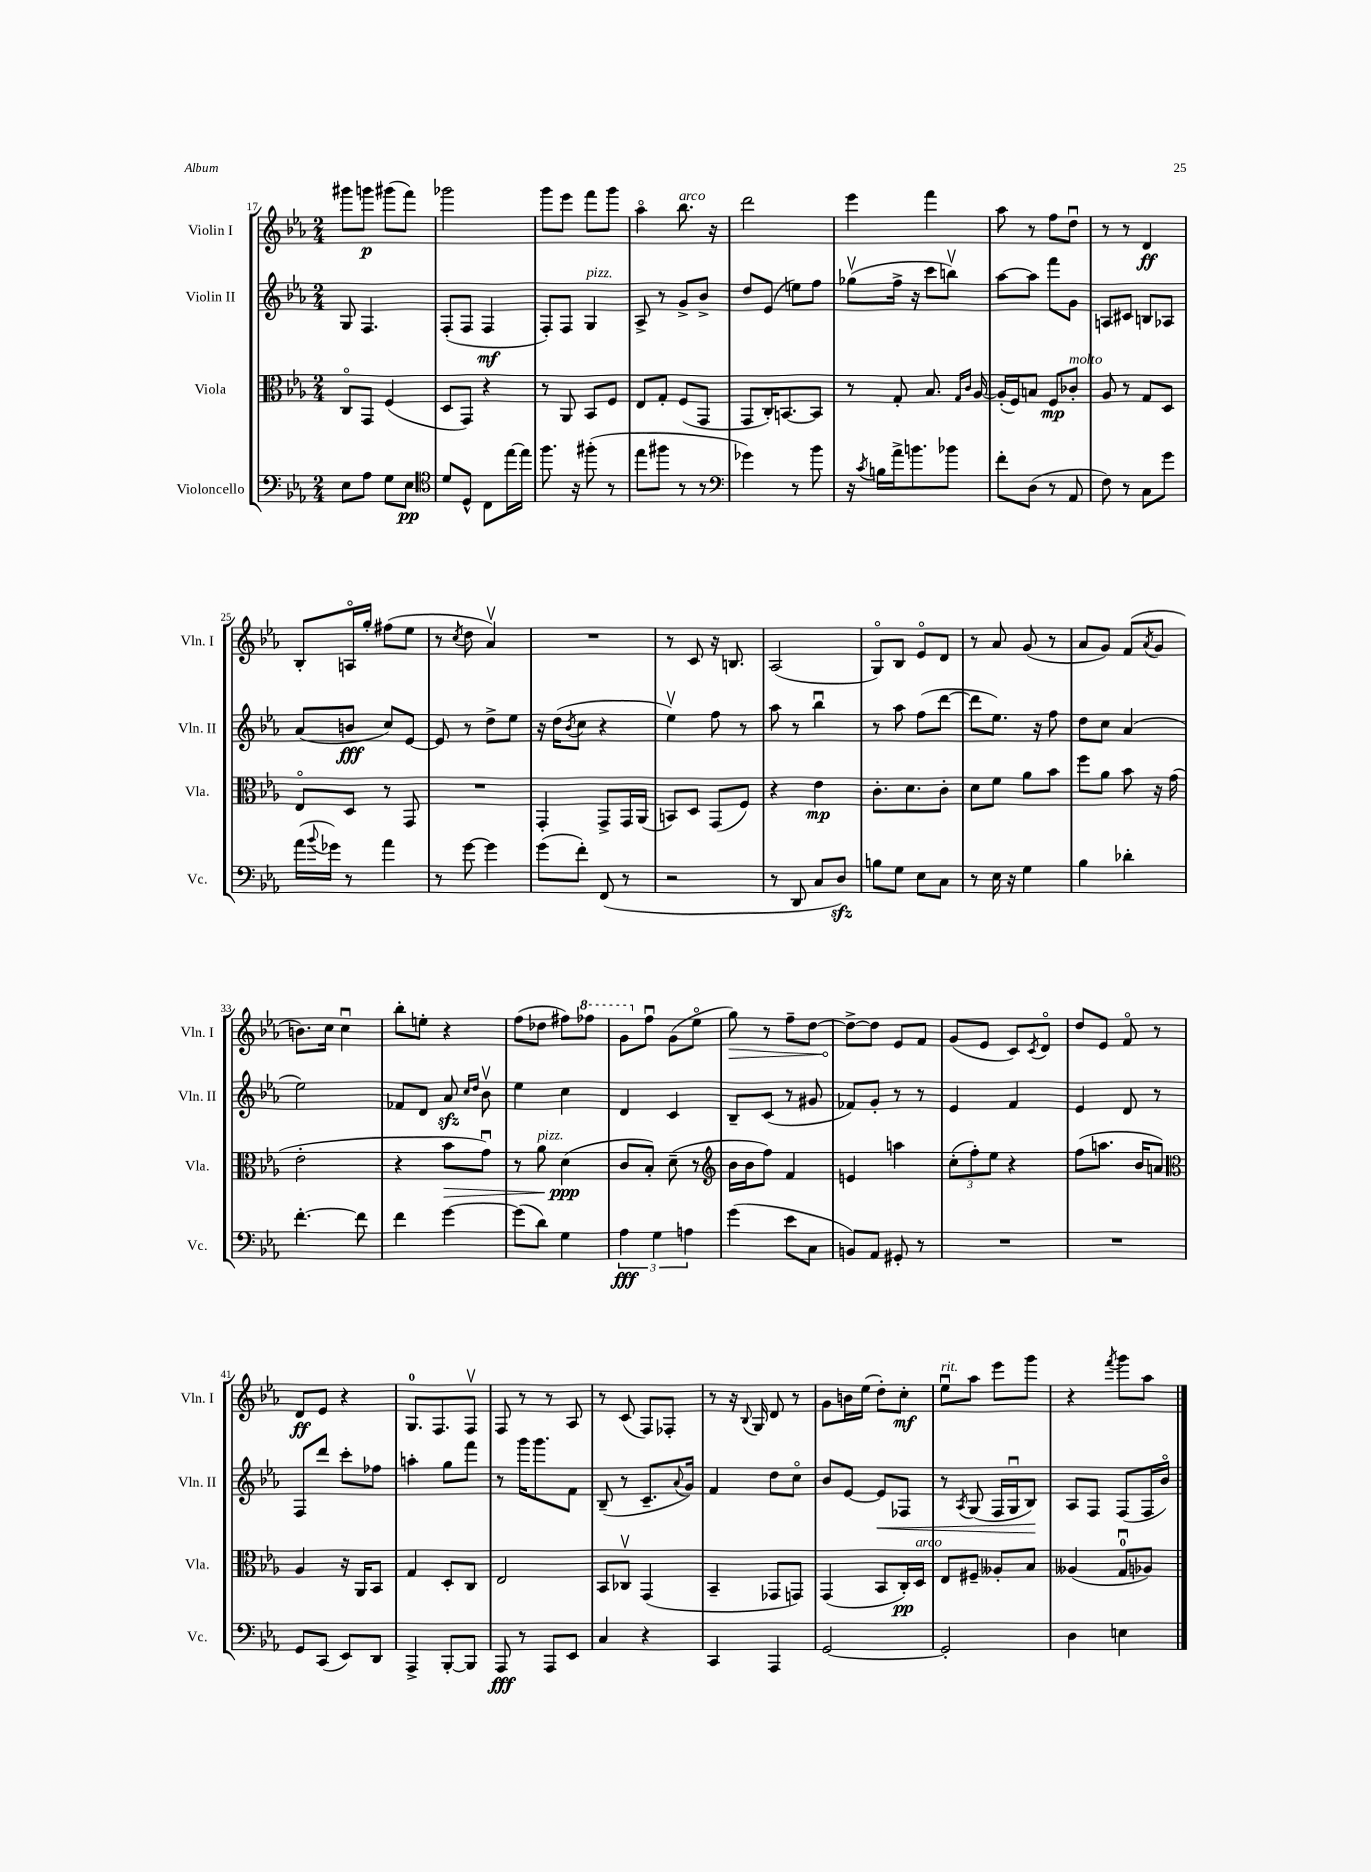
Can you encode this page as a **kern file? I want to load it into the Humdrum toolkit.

**kern	**kern	**kern	**kern
*staff4	*staff3	*staff2	*staff1
*clefF4	*clefC3	*clefG2	*clefG2
*k[b-e-a-]	*k[b-e-a-]	*k[b-e-a-]	*k[b-e-a-]
*M2/4	*M2/4	*M2/4	*M2/4
8E-	8Co	8G	8ggg#
8A-	8GG	4.F	8ggg
8G	(4F	.	(8ggg#
8E-	.	.	8fff)
=	=	=	=
*clefC4	*	*	*
8d	8D	(8F'	2ggg-
8D^^	8GG)	8F	.
8C	4r	4F	.
[16ee-	.	.	.
16ee-]	.	.	.
=	=	=	=
8.ff	8r	8F')	8ggg
.	8AA-	8F	8eee-
16r	.	.	.
(8ff#'	8BB-	4G	8fff
8r	8F	.	8ggg
=	=	=	=
8ee-	8E-	8A-^	4aa-o
8ff#	8G'	8r	.
8r	(8F	8g^	8.bb-
8r	8GG	8b-^	.
.	.	.	16r
=	=	=	=
*clefF4	*	*	*
4g-)	8GG	8dd	2ddd
.	16C')	(8e-	.
.	[8.BB	.	.
8r	.	8ee)	.
8b-	8BB]	8ff	.
=	=	=	=
16r	8r	(8gg-v	4eee-
8qc	.	.	.
16B	.	.	.
16a-^	8G'	16ff^	.
8.b	.	16r	.
.	8.B-	8ccc	4fff
8b-	.	8bbv)	.
.	16qqG	.	.
.	16qqc	.	.
.	[16A-	.	.
=	=	=	=
8f'	(16A-']	[8aa-	8aa-
.	16F)	.	.
(8D	8B	8aa-]	8r
8r	8F	8fff	8ff
8AA-	8c-'	8g	8ddu
=	=	=	=
8F)	8A-	8A	8r
8r	8r	8c#	8r
8C	8G	8B	4d
8g	8D	8A-	.
=	=	=	=
(16a-	8E-o	(8a-	8B-'
8qqb-	.	.	.
16g-)	.	.	.
8r	8D	8b	16Ao
.	.	.	16gg'
4a-	8r	8cc)	(8ff#
.	8GG	[8e-	8ee-
=	=	=	=
8r	2r	8e-]	8r
.	.	.	8qcc
[8g	.	8r	8dd
4g]	.	8dd^	4a-v)
.	.	8ee-	.
=	=	=	=
(8g	4GG'	16r	2r
.	.	(16dd	.
.	.	8qb-	.
8f')	.	8cc	.
(8FF	8GG^	4r	.
8r	16GG	.	.
.	(16AA-	.	.
=	=	=	=
2r	8BB)	4ee-v)	8r
.	8D	.	8c
.	(8GG	8ff	16r
.	.	.	8.B
.	8F)	8r	.
=	=	=	=
8r	4r	8aa-	(2A-
8DD	.	8r	.
8C	4e-	4bb-u	.
8D)	.	.	.
=	=	=	=
8B	8.c'	8r	8Go)
8G	.	8aa-	8B-
.	8.d	.	.
8E-	.	(8ff	8e-o
8C	8c'	[8ddd	8d
=	=	=	=
8r	8d	8ddd]	8r
16E-	8f	8.ee-)	8a-
16r	.	.	.
4G	8a-	.	(8g
.	.	16r	.
.	8b-	8ff	8r
=	=	=	=
4B-	8ff	8dd	8a-
.	8a-	8cc	8g)
4d-'	8b-	(4a-	(8f
.	.	.	8qa-
.	16r	.	8g
.	(16g	.	.
=	=	=	=
[4.f'	2e-'	2ee-)	8.b)
.	.	.	16cc
.	.	.	4ccu
8f]	.	.	.
=	=	=	=
4f	4r	8f-	8bb-'
.	.	8d	8ee'
[4g	8b-	8a-	4r
.	.	16qqcc	.
.	.	16qqdd	.
.	8gu)	8b-v	.
=	=	=	=
(8g]	8r	4ee-	(8ff
8d)	8a-	.	8dd-
4G	(4d	4cc	8ff#)
.	.	.	8fff-
=	=	=	=
6A-	8c	4d	8gg
.	8B-')	.	8ffu
6G	.	.	.
.	(8d~	4c	(8g
6A	.	.	.
.	8r	.	8ee-o
=	=	=	=
*	*clefG2	*	*
(4g	16b-	8B-~	8gg)
.	16b-	.	.
.	8ff)	(8c	8r
8e-	4f	8r	8ff~
8C	.	8g#	[8dd
=	=	=	=
8BB)	4e	8f-)	8dd^_
8AA-	.	8g'	8dd]
8GG#'	4aa	8r	8e-
8r	.	8r	8f
=	=	=	=
2r	(12cc'	4e-	(8g
.	12ff')	.	.
.	.	.	8e-
.	12ee-	.	.
.	4r	4f	8c)
.	.	.	8qc
.	.	.	8do
=	=	=	=
2r	(8ff	4e-	8dd
.	8.aa	.	8e-
.	.	8d	8fo
.	16b-	.	.
.	8a)	8r	8r
=	=	=	=
*	*clefC3	*	*
8GG	4A-	8F	8d
(8CC	.	8ddd	8e-
8EE-)	16r	8ccc'	4r
.	16AA-	.	.
8DD	8BB-	8ff-	.
=	=	=	=
4AAA-^	4G	4aa'	8.G
.	.	.	8.F
[8BBB-'	8D'	8gg	.
8BBB-]	8C	8fff	8Fv
=	=	=	=
8AAA-	2E-	8r	8F
8r	.	16ggg	8r
.	.	8.ggg	.
8AAA-	.	.	8r
8EE-	.	8f	8A-
=	=	=	=
4C	8BB-	(8B-~	8r
.	8C-v	8r	(8c
4r	(4GG	8.c~	8F)
.	.	.	8F-'
.	.	8qqa-	.
.	.	16g)	.
=	=	=	=
4CC	4BB-~	4f	8r
.	.	.	16r
.	.	.	8qqB-
.	.	.	16G
4AAA-	8GG-	8dd	8d
.	8GG)	8cco	8r
=	=	=	=
[2GG	(4GG	8b-	8g
.	.	[8e-	16b
.	.	.	(16ee-
.	8BB-	8e-]	8dd')
.	16C')	8F-	8cc'
.	16D	.	.
=	=	=	=
2GG']	8E-	8r	8ee-u
.	.	8qA-	.
.	8F#~	(8G	8aa-
.	8A--'	16F	8eee-
.	.	16Gu	.
.	8B-	8B-)	8ggg
=	=	=	=
4D	(4A--	8A-	4r
.	.	8F	.
.	.	.	8qfff
4E	8Gu	(8F	8ggg
.	8A-)	16F	8aa-
.	.	16b-o)	.
==	==	==	==
*-	*-	*-	*-
